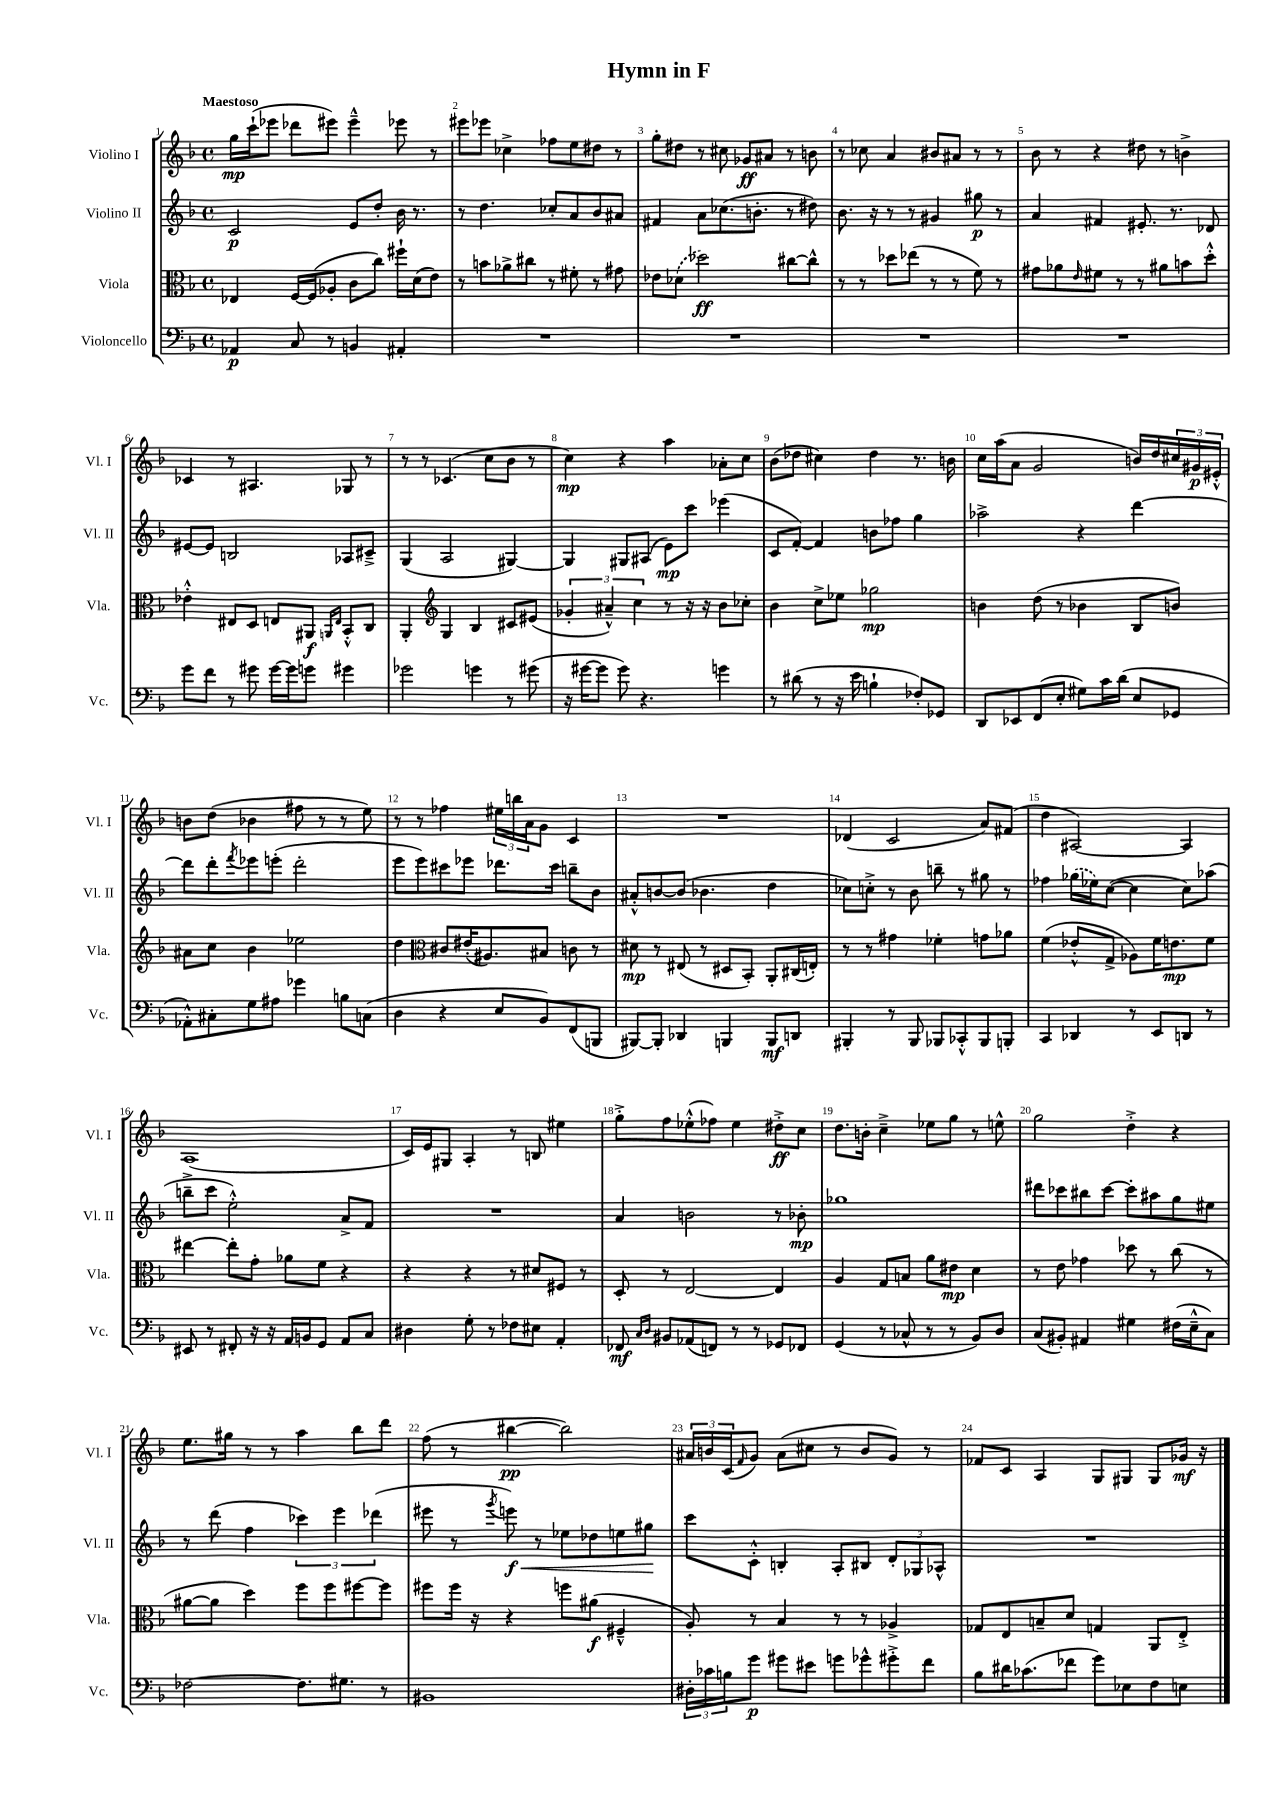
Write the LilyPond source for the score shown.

\header { title = "Hymn in F" }
<<
\new StaffGroup <<
\new Staff = "s0" \with { instrumentName = "Violino I" shortInstrumentName = "Vl. I" } {
    \clef treble \key f \major \defaultTimeSignature \time 4/4 \tempo "Maestoso"
    g''16\mp c'''16-!( ees'''8 des'''8 eis'''8) eis'''4---^ ees'''8 r8 |
    eis'''8 ees'''8 ces''4-> fes''8 e''8 dis''8 r8 |
    g''8-. dis''8 r8 cis''8 ges'8\ff ais'8 r8 b'8 |
    r8 ces''8 a'4 bis'8 ais'8 r8 r8 |
    bes'8 r8 r4 dis''8 r8 b'4-> |
    ces'4 r8 ais4. ges8 r8 |
    r8 r8 ces'4.( c''8 bes'8 r8 |
    c''4\mp) r4 a''4 aes'8-. c''8 |
    bes'8( des''8 cis''4) des''4 r8. b'16 |
    c''16 a''16( a'8 g'2 b'16) d''16 \tuplet 3/2 { cis''16 gis'16\p eis'16-.-^ } |
    b'8 d''8( bes'4 fis''8 r8 r8 e''8) |
    r8 r8 fes''4 \tuplet 3/2 { eis''16 b''16 a'16 } g'8 c'4 |
    R1 |
    des'4( c'2 a'8) fis'8( |
    d''4 ais2~) ais4 |
    a1( |
    c'16) e'16 gis8 a4-. r8 b8 eis''4 |
    g''8-.-> f''8 ees''8-.-^( fes''8) ees''4 dis''8-.->\ff c''8 |
    d''8. b'16-. c''4---> ees''8 g''8 r8 e''8-^ |
    g''2 d''4-.-> r4 |
    e''8. gis''16 r8 r8 a''4 bes''8 d'''8 |
    f''8( r8 bis''4~\pp bis''2) |
    \tuplet 3/2 { ais'16 b'16 c'16( } \grace { f'16 } g'8) ais'8( cis''8 r8 b'8 g'8) r8 |
    fes'8 c'8 a4 g8 gis8 gis8 ges'16\mf r16 \bar "|." |
}
\new Staff = "s1" \with { instrumentName = "Violino II" shortInstrumentName = "Vl. II" } {
    \clef treble \key f \major \defaultTimeSignature \time 4/4
    c'2\p e'8 d''8-. bes'16 r8. |
    r8 d''4. ces''8-. a'8 bes'8 ais'8 |
    fis'4 a'8 ces''8.( b'8.-. r8 dis''8) |
    bes'8. r16 r8 r8 gis'4 gis''8\p r8 |
    a'4 fis'4 eis'8.-. r8. des'8 |
    eis'8~ eis'8 b2 aes8 cis'8---> |
    g4( a2 gis4~) |
    gis4 gis8 ais8( e'8\mp) c'''8 ees'''4( |
    c'8 f'8~-.) f'4 b'8 fes''8 g''4 |
    aes''2-> r4 d'''4~ |
    d'''8 d'''8-. \acciaccatura { f'''8 } ees'''8 e'''8-.( d'''2-. |
    e'''8 e'''8) cis'''8 ees'''8 des'''8. cis'''16 b''8-- bes'8 |
    ais'8-.-^ b'8~ b'8( bes'4. d''4 |
    ces''8) c''8-.-> r8 bes'8 b''8-- r8 gis''8 r8 |
    fes''4 \once \slurDashed ges''16( ees''16) c''8~( c''4 c''8) aes''8( |
    b''8---> c'''8 e''2-.-^) a'8-> f'8 |
    R1 |
    a'4 b'2 r8 bes'8-.\mp |
    ges''1 |
    dis'''8 ces'''8 bis''8 ces'''8~ ces'''8-. ais''8 g''8 eis''8 |
    r8 d'''8( f''4 \tuplet 3/2 { ces'''4) e'''4 des'''4( } |
    eis'''8 r8 \acciaccatura { g'''8 } e'''8\f\<) r8 ees''8 des''8 e''8 gis''8\! |
    c'''8 c'8-.-^ b4-. a8-. bis8 \tuplet 3/2 { d'8-. ges8 aes8-^ } |
    R1 \bar "|." |
}
\new Staff = "s2" \with { instrumentName = "Viola" shortInstrumentName = "Vla." } {
    \clef alto \key f \major \defaultTimeSignature \time 4/4
    ees4 f16~ f16( aes8-. c'8 c''8) fis''16-! d'16( e'8) |
    r8 b'8 aes'8-> cis''8 r8 fis'8-. r8 gis'8 |
    ees'8 \once \slurDashed des'8( des''2\ff) cis''8~ cis''8-^ |
    r8 r8 des''8 ees''8( r8 r8 f'8) r8 |
    gis'8 aes'8 \grace { e'16 } fis'8 r8 r8 ais'8 b'8 d''8-.-^ |
    ees'4-.-^ eis8 d8 e8 ais,8\f \grace { a,16 e16 } bes,8-.-^ c8 |
    a,4-. \clef treble g4 bes4 cis'8 eis'8( |
    \tuplet 3/2 { ges'4-. ais'4---^) c''4 } r8 r16 r16 bes'8 ces''8-. |
    bes'4 c''8-> ees''8 ges''2\mp |
    b'4 d''8( r8 bes'4 bes8 b'8) |
    ais'8 c''8 bes'4 ees''2 |
    d''4 \clef alto cis'8 eis'16-.( ais8.) bis8 c'8 r8 |
    dis'8\mp r8 eis8( r8 dis8 bes,8-.) a,8-. cis16( e16-.) |
    r8 r8 gis'4 fes'4-. g'8 aes'8 |
    f'4( ees'8-.-^ g8-> aes8) f'16 e'8.\mp f'8 |
    eis''4~ eis''8-. g'8-. aes'8 f'8 r4 |
    r4 r4 r8 dis'8 fis8 r8 |
    d8-. r8 e2~ e4 |
    a4 g8 b8 a'8 eis'8\mp d'4 |
    r8 e'8 ges'4 des''8 r8 c''8( r8 |
    ais'8~ ais'8 d''4) f''8 f''8 fis''8~ fis''8 |
    fis''8 fis''16 r16 r4 f''8 ais'8\f( fis4---^ |
    a8-.) r8 bes4 r8 r8 aes4-> |
    ges8 e8 b8-- d'8 g4 a,8 e8-.-> \bar "|." |
}
\new Staff = "s3" \with { instrumentName = "Violoncello" shortInstrumentName = "Vc." } {
    \clef bass \key f \major \defaultTimeSignature \time 4/4
    aes,4\p c8 r8 b,4 ais,4-. |
    R1 |
    R1 |
    R1 |
    R1 |
    g'8 f'8 r8 gis'8 gis'16~ gis'16 g'8 gis'4 |
    ges'2 g'4 r8 gis'8( |
    r16 gis'16~ gis'8 gis'8) r4. g'4 |
    r8 dis'8( r8 r16 e'16 b4-! fes8-.) ges,8 |
    d,8 ees,8 f,8( e8-. gis8) c'16 d'16( e8 ges,8 |
    aes,8-.-^) cis8-. g8 ais8 ges'4 b8 c8( |
    d4 r4 e8 bes,8) f,8( b,,8 |
    bis,,8~) bis,,8-. des,4 b,,4 b,,8\mf d,8 |
    bis,,4-. r8 bis,,8 bes,,8 ces,8-.-^ bes,,8 b,,8-. |
    c,4 des,4 r8 e,8 d,8 r8 |
    eis,8 r8 fis,8-. r16 r16 a,16 b,16 g,8 a,8 c8 |
    dis4 g8-. r8 fes8 eis8 a,4-. |
    fes,8\mf \grace { c16 d16 } bis,8 aes,8( f,8) r8 r8 ges,8 fes,8 |
    g,4( r8 ces8-^ r8 r8 bes,8) d8 |
    c8( bis,8-.) ais,4 gis4 fis16( e16---^ c8) |
    fes2~ fes8. gis8. r8 |
    bis,1 |
    \tuplet 3/2 { dis16-. ces'16 b16 } g'8\p gis'8 eis'8 g'8 ges'8-^ gis'8-.-> f'8 |
    bes8 dis'16 ces'8.( fes'8 g'8) ees8 f8 e8 \bar "|." |
}
>>
>>
\layout { \context { \Score \override BarNumber.break-visibility = ##(#f #t #t) barNumberVisibility = #all-bar-numbers-visible } }
